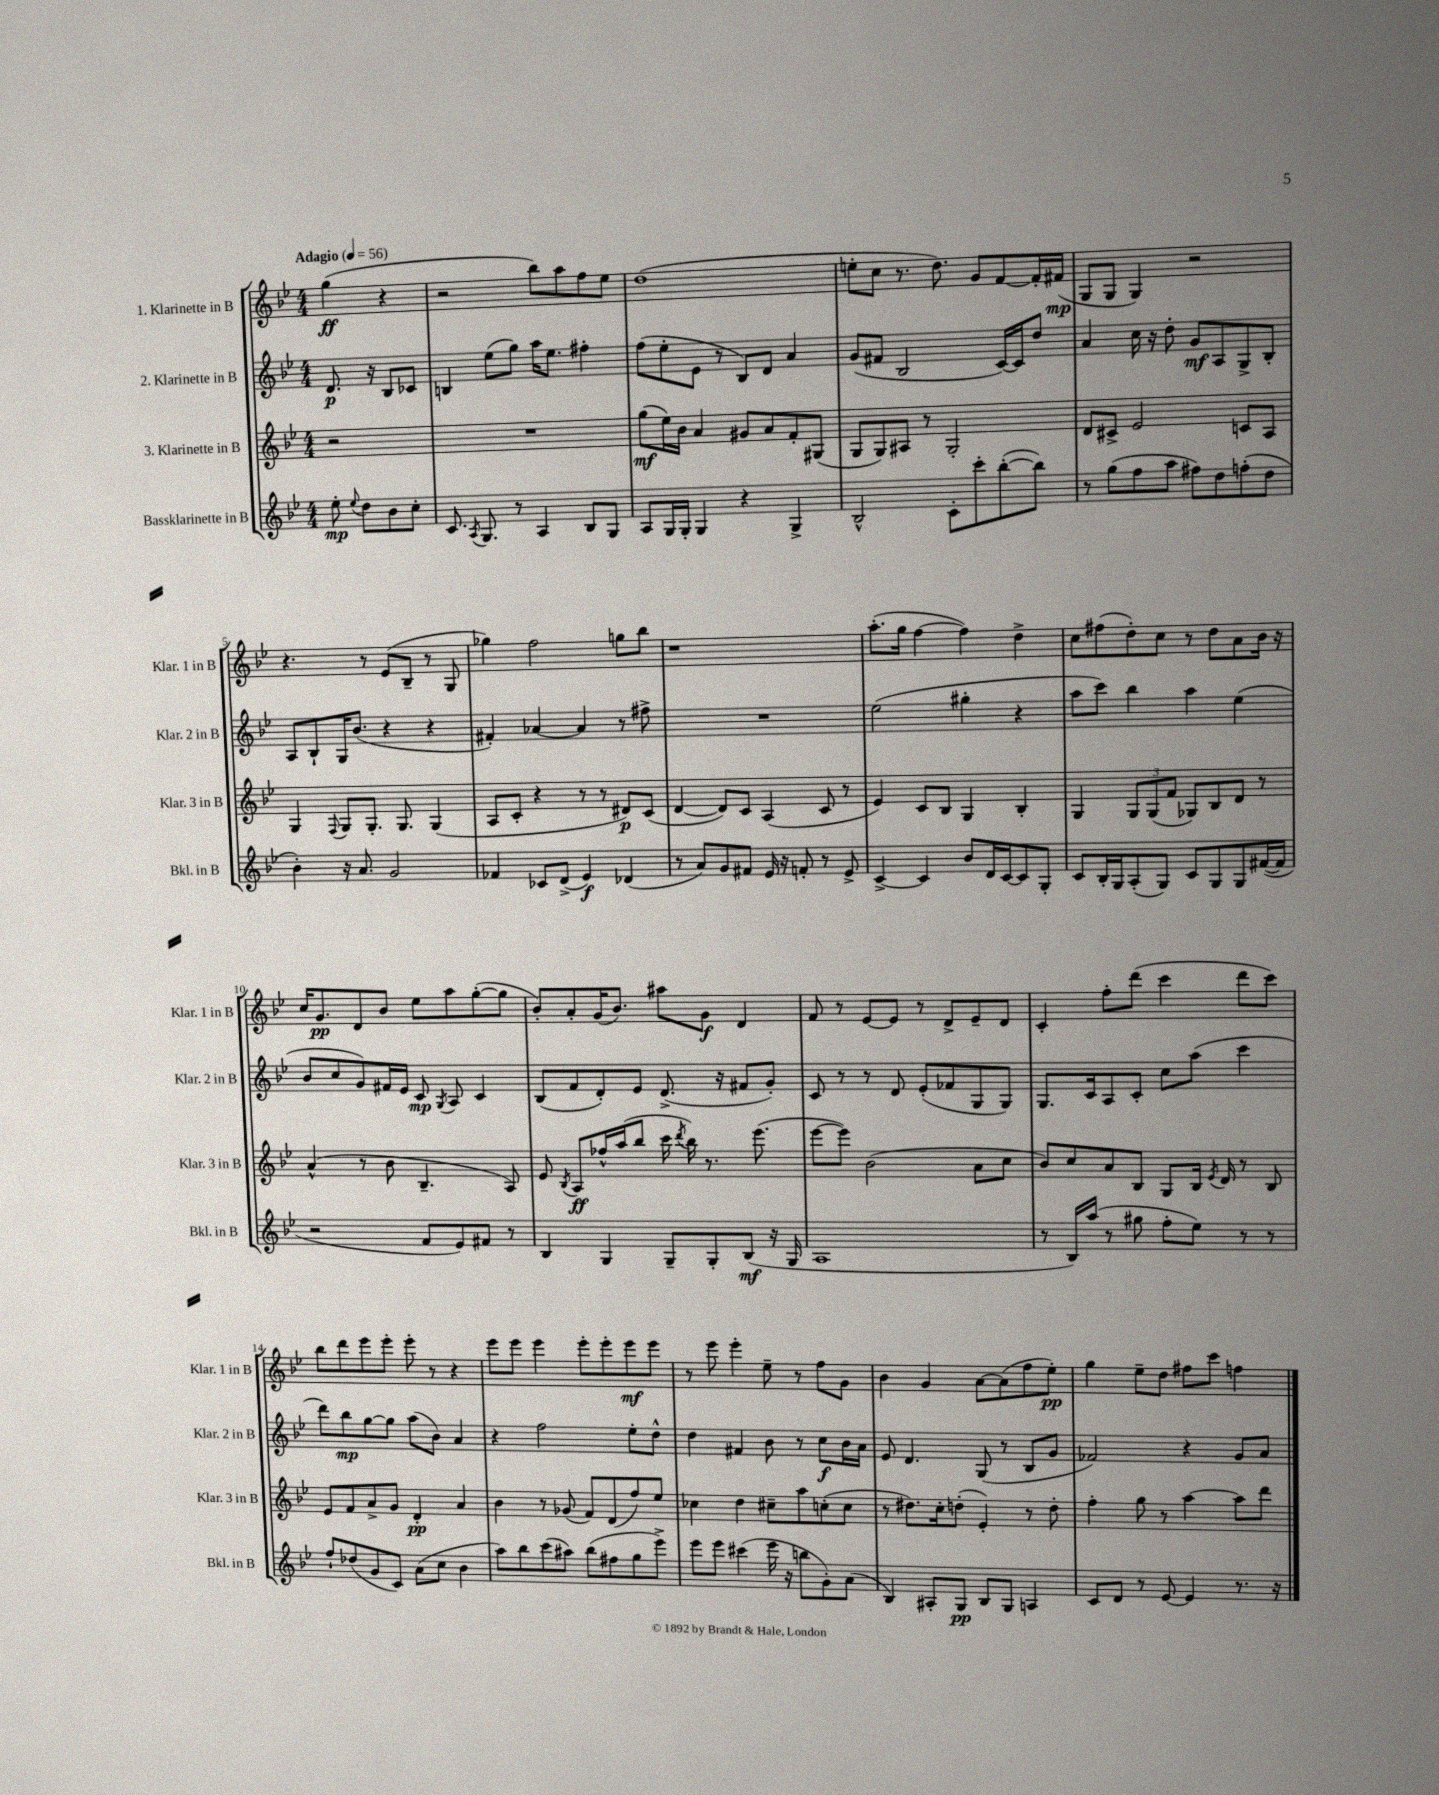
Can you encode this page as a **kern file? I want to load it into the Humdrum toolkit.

**kern	**kern	**kern	**kern
*staff4	*staff3	*staff2	*staff1
*clefG2	*clefG2	*clefG2	*clefG2
*k[b-e-]	*k[b-e-]	*k[b-e-]	*k[b-e-]
*M4/4	*M4/4	*M4/4	*M4/4
*MM56	*MM56	*MM56	*MM56
8ee-'\	2r	8.d/	(4gg\
8qqee-/	.	.	.
8dd\L	.	.	.
.	.	16r	.
8b-\	.	8B-/L	4r
8cc'\J	.	8c-/J	.
=	=	=	=
8.c/	1r	4B/	2r
8qA/	.	.	.
8.G/	.	.	.
.	.	(8ee-\L	.
8r	.	8gg\J)	.
4A/	.	16aa\LK	8bb-\L)
.	.	8.ee-\J	.
.	.	.	8aa\
8B-/L	.	4ff#'\	8ff\
8G/J	.	.	8ee-\J
=	=	=	=
8A/L	(8gg\L	(8ff\L	(1dd
16G/L	16ee-\L)	8ee-'\	.
16G'/JJ	16b-\JJ	.	.
4G/	4a/	8e-\J	.
.	.	8r	.
4r	8g#/L	8B-/L)	.
.	8a/	8d/J	.
4G^/	8f'/	4a/	.
.	(8G#/J	.	.
=	=	=	=
2B-^^/	8G/L	(8g/L	8ee'\L
.	8G/)	8f#/J	8cc\J
.	8A#/J	2B-/	8.r
.	8r	.	.
.	.	.	8.dd\)
8c'\L	2G'/	.	.
8ccc'\	.	.	8g/L
([8bb-'\	.	[16c/LL)	[8f/
.	.	16c/]J	.
8bb-\]J)	.	8dd/J	16f'/]L
.	.	.	(16f#/JJ
=	=	=	=
8r	8d/L	4a/	8G/L
(8gg\L	8c#^/J	.	8G/J
8ff\	2e-/	16cc\	4G/)
.	.	16r	.
8aa\J	.	8dd'\	.
8ff#\L)	.	8g/L	2r
8dd\	.	8A/	.
(8ff'\	8c/L	8G^/	.
8dd\J	8A/J	8B-'/J	.
=	=	=	=
4b-'\)	4G/	8A/L	4.r
.	.	8B-`/	.
.	8qqF/	.	.
16r	8G/L	16G/K	.
8.a/	.	(8.b-/J	.
.	8.G'/J	.	8r
2g/	.	4r	(8e-/L
.	8.G/	.	.
.	.	.	8B-~/J
.	(4G/	4r	8r
.	.	.	8G/
=	=	=	=
4f-/	8A/L	4f#'/)	4gg-\)
.	8c'/J	.	.
8c-/L	4r	[4a-/	2ff\
(8d^/J	.	.	.
4e-/)	8r	4a-/]	.
.	8r	.	.
(4d-/	8d#/L)	8r	8gg\L
.	(8c/J	8ff#^\	8bb-\J
=	=	=	=
8r	[4d/	1r	1r
8a/L)	.	.	.
8g/	8d/]L)	.	.
8f#/J	8c/J	.	.
16e-/	(4A/	.	.
16r	.	.	.
8f'/	.	.	.
8r	8c/	.	.
8e-^/	8r	.	.
=	=	=	=
[4c^/	4e-/)	(2ee-\	(8.aa'\L
.	.	.	16gg\Jk
4c/]	8c/L	.	[4ff\
.	8B-/J	.	.
8b-/L	4G/	4gg#'\	4ff\])
16d/L	.	.	.
[16c/J	.	.	.
8c/]	4B-'/	4r	4dd^\
8G'/J	.	.	.
=	=	=	=
8c/L	4G/	8aa\L	8cc\L
16B-'/L	.	8ccc\J)	(8ff#\
16G/J	.	.	.
(8A'/	12G/L	4bb-\	8dd'\)
.	(12G/	.	.
8G/J)	.	.	8cc\J
.	12f/J	.	.
8c/L	8G-/L)	4aa\	8r
8G/	8B-/	.	8dd\L
8G/	8d/J	(4ee-\	8a\
([16f#/L	8r	.	16b-\Jk
16f#/]JJ	.	.	16r
=	=	=	=
2r	(4a^^/	8b-/L	16cc/LK
.	.	.	8.g/
.	.	8cc/	.
.	8r	8g/)	8d/
.	8b-\	16f#/L	8b-/J
.	.	16e-/JJ	.
8f/L	4.B-~/	8c/	8ee-\L
.	.	8qG/	.
8e-/)	.	8A/	8aa\
8f#/J	.	4c/	([8gg'\
8r	8A/)	.	8gg\]J
=	=	=	=
4B-/	8e-/	(8B-/L	8b-'/L)
.	8qB-/	.	.
.	8A/L	8f/	8a'/
4G/	16ff-^^/L	8d'/)	(16g/K
.	(16aa/J	.	8.b-/J)
.	8bb-/J	8e-/J	.
8G~/L	16ccc\	(8.d^/	8aa#\L
.	8qddd/	.	.
.	16bb-\)	.	.
8G'/	8.r	.	8g\J
.	.	16r	.
(8B-/J	.	8f#/L	4d/
.	(8.eee-\	.	.
16r	.	8g'/J)	.
16G/	.	.	.
=	=	=	=
1A	[8eee-\L	8c/	8f/
.	8eee-\]J)	8r	8r
.	(2b-\	8r	[8e-/L
.	.	8d/	8e-/]J
.	.	(8e-'/L	8r
.	.	8f-/	8d^/L
.	8a\L	8G/	8e-~/
.	8cc\J	8G/J)	8d/J
=	=	=	=
8r	8b-/L)	8.G/L	4c'/
16B-/LL)	8cc/	.	.
(16aa/JJ	.	16c/k	.
8r	8a/	8A/	8ff'\L
8gg#\	8B-/J	8c'/J	(8ddd\J
8ff'\L	8G/L	8cc\L	4ccc\
8ee-\J)	16B-/Jk	(8aa\J	.
.	8qe-/	.	.
.	16d/	.	.
8r	8r	4ccc\	8ddd\L
8r	8B-/	.	8ccc\J)
=	=	=	=
8ff`/L	8e-/L	8ddd\L)	8bb-\L
(8dd-/	8f/	8bb-\	8ddd\
8g/	8a^/	[8gg\	8eee-\
8c/J)	8g/J	8gg\]J	8eee-'\J
(8a\L	4d'/	(8aa\L	8eee-'\
8cc\J	.	8b-\J)	8r
4b-\	4a/	4a/	4r
=	=	=	=
8aa\L)	4b-\	4r	8eee-\L
8bb-\	.	.	8eee-\J
(8ccc\	8r	2ff\	4eee-\
8aa#\J)	(8g-/	.	.
(8bb-\L	8f/L)	.	8eee-'\L
8ff#\	(8d/	.	8eee-'\
8gg\	8ff/)	8ee-'\L	8eee-\
8eee-^\J)	8ee-/J	8dd^^\J	8eee-\J
=	=	=	=
8eee-\L	4cc-\	4dd\	8r
8eee-\J	.	.	8eee-\
(4ccc#\	4dd\	4f#/	4eee-'\
16eee-\	8cc#~\L	8b-\	8ee-~\
16r	.	.	.
8bb\L	8aa\	8r	8r
8g'\)	(8cc'\	8cc\L	8ff\L
(8a\J	8cc\J	16b-\L	8g\J
.	.	16a\JJ	.
=	=	=	=
4B-/)	8r	8e-/	4b-\
.	8.dd#\L)	4.d/	.
8A#'/L	.	.	4g/
.	16cc'\k	.	.
8G/J	(8dd'\J	.	.
8B-/L	4e-'/)	(8G/	[8a\L
8G/J	.	8r	(8a\]
4A/	8r	8B-/L	8ff\
.	8dd'\	8g/J	8ee-'\J)
=	=	=	=
8c/L	4ff'\	2f-/)	4gg\
8d/J	.	.	.
8r	8gg\	.	8ee-~\L
[8e-/	8r	.	8dd\J
4e-/]	[4aa\	4r	8ff#\L
.	.	.	8ccc\J
8.r	8aa\]L	8g/L	4ff\
.	8ddd\J	8a/J	.
16r	.	.	.
==	==	==	==
*-	*-	*-	*-
